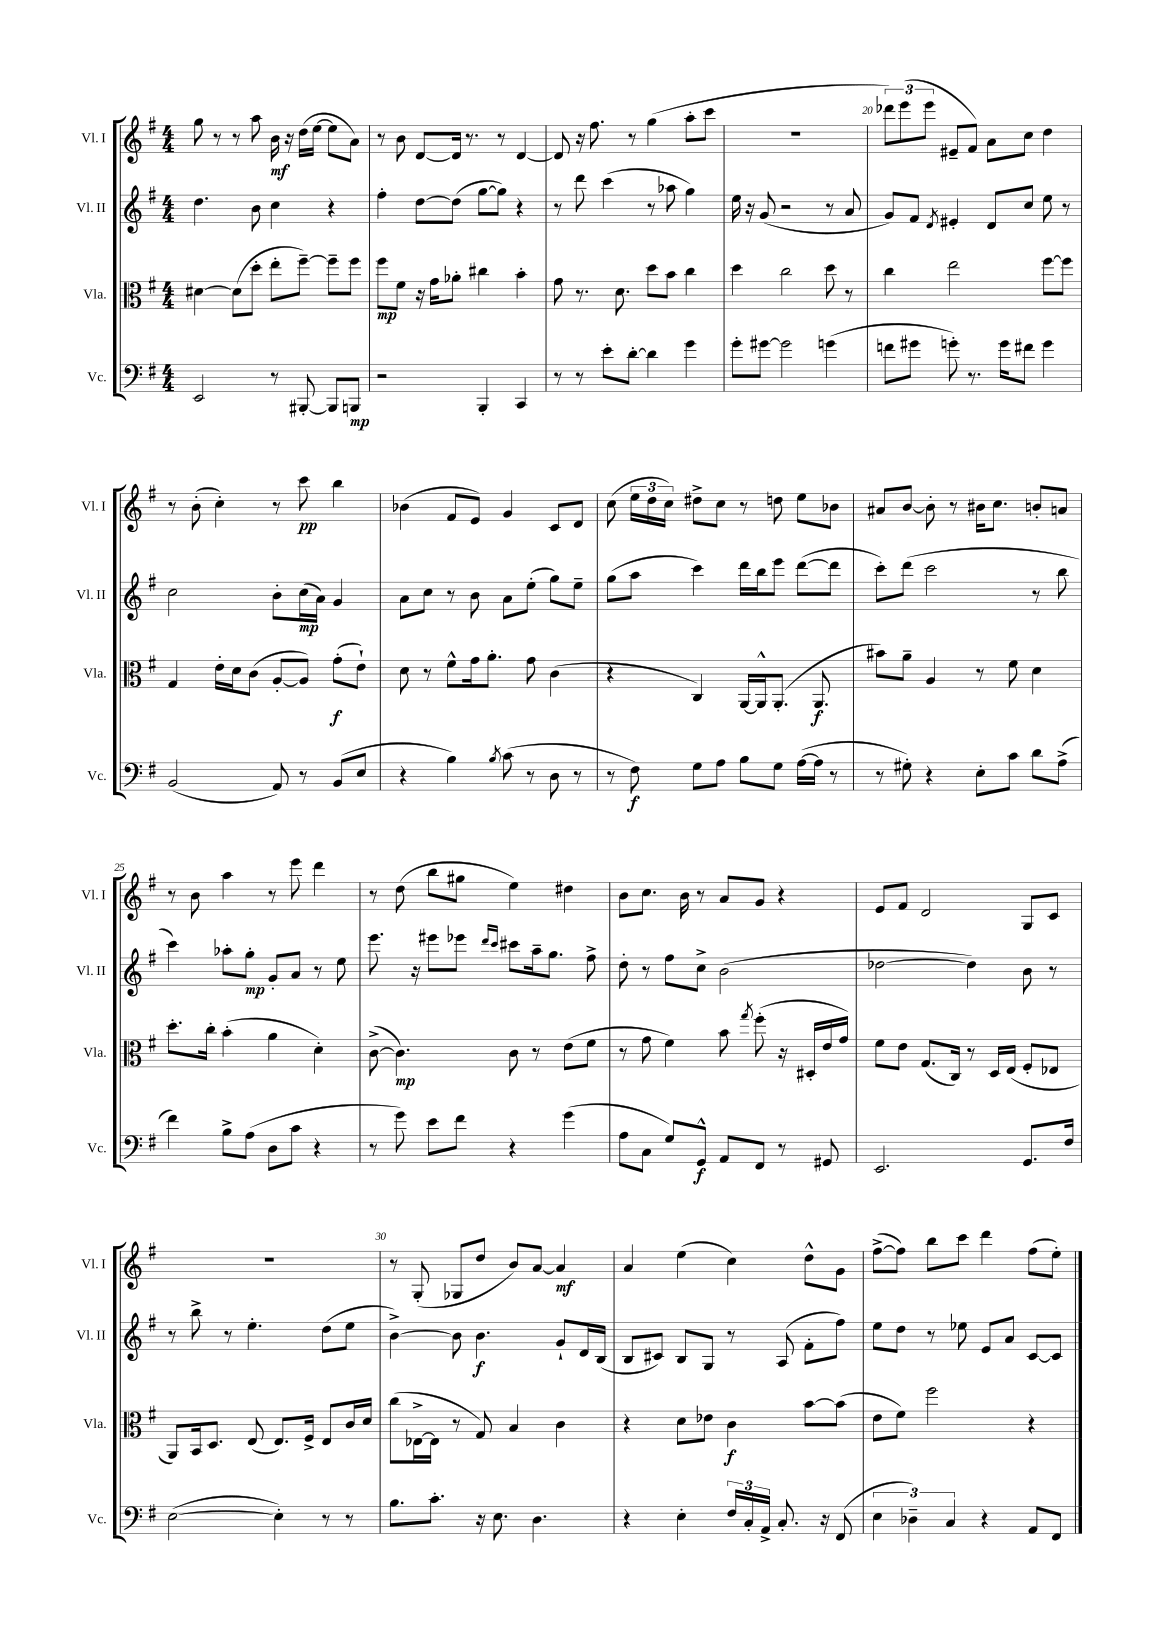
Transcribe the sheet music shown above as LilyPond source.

<<
\new StaffGroup <<
\new Staff = "s0" \with { instrumentName = "Vl. I" shortInstrumentName = "Vl. I" } {
    \clef treble \key g \major \numericTimeSignature \time 4/4
    \autoBeamOff g''8 r8 r8 a''8 b'16\mf r16 d''16[( e''16]~ e''8[ a'8]) |
    r8 b'8 d'8[~ d'16] r8. r8 d'4~ |
    d'8 r16 fis''8. r8 g''4( a''8[-. c'''8] |
    R1 |
    \tuplet 3/2 { des'''8[) e'''8( e'''8] } eis'8[-- fis'8]) a'8[ c''8] d''4 |
    r8 b'8-.( c''4-.) r8 c'''8\pp b''4 |
    bes'4( fis'8[ e'8]) g'4 c'8[ d'8] |
    c''8( \tuplet 3/2 { e''16[ d''16 c''16]) } dis''8[-> c''8] r8 d''8 e''8[ bes'8] |
    ais'8[ b'8]~ b'8-. r8 bis'16[ c''8.] b'8[-. a'8] |
    r8 b'8 a''4 r8 e'''8 d'''4 |
    r8 d''8( b''8[ gis''8] e''4) dis''4 |
    b'8[ c''8.] b'16 r8 a'8[ g'8] r4 |
    e'8[ fis'8] d'2 g8[ c'8] |
    R1 |
    r8 g8-.( ges8[ d''8] b'8[) a'8]~ a'4\mf |
    a'4 e''4( c''4) d''8[-^ g'8] |
    fis''8[~->( fis''8]) b''8[ c'''8] d'''4 fis''8[( e''8]-.) \bar "|." |
}
\new Staff = "s1" \with { instrumentName = "Vl. II" shortInstrumentName = "Vl. II" } {
    \clef treble \key g \major \numericTimeSignature \time 4/4
    \autoBeamOff d''4. b'8 c''4 r4 |
    fis''4-. d''8[~ d''8]( g''8[~ g''8]) r4 |
    r8 d'''8 c'''4( r8 aes''8 g''4) |
    e''16 r16 g'8( r2 r8 a'8 |
    g'8[) fis'8] \acciaccatura { d'8 } eis'4-. d'8[ c''8] e''8 r8 |
    c''2 b'8[-. c''16\mp( a'16]) g'4 |
    a'8[ c''8] r8 b'8 a'8[ e''8]-.( g''8[) e''8]-- |
    g''8[( a''8] c'''4) d'''16[ b''16 e'''8] d'''8[~( d'''8] |
    c'''8[-.) d'''8]( c'''2 r8 b''8 |
    c'''4) aes''8[-. g''8]-.\mp g'8[-. a'8] r8 e''8 |
    e'''8. r16 eis'''8[ ees'''8] \grace { d'''16[ c'''16] } cis'''8[ a''16-- g''8.] fis''8-> |
    d''8-. r8 fis''8[ c''8]-> b'2( |
    des''2~ des''4) b'8 r8 |
    r8 b''8-> r8 e''4.-. d''8[( e''8] |
    b'4~->) b'8 b'4.\f g'8[-! d'16 b16]( |
    b8[ cis'8]) b8[ g8] r8 a8( fis'8[-. fis''8]) |
    e''8[ d''8] r8 ees''8 e'8[ a'8] c'8[~ c'8] \bar "|." |
}
\new Staff = "s2" \with { instrumentName = "Vla." shortInstrumentName = "Vla." } {
    \clef alto \key g \major \numericTimeSignature \time 4/4
    \autoBeamOff dis'4~ dis'8[( d''8]-. e''8[-. fis''8]~--) fis''8[-- fis''8] |
    fis''8[\mp fis'8] r16 g'16[ aes'8]-. cis''4 b'4-. |
    g'8 r8. d'8. d''8[ b'8] c''4 |
    d''4 c''2 d''8 r8 |
    c''4 e''2 fis''8[~ fis''8] |
    g4 e'16[-. d'16 c'8]( a8[~-. a8]) g'8[-.\f( e'8]-!) |
    d'8 r8 fis'8[-^ g'16 a'8.]-. g'8 c'4( |
    r4 c4) a,16[~ a,16-^ a,8.]-.( a,8.\f |
    bis'8[) a'8]-- a4 r8 fis'8 d'4 |
    d''8.[-. c''16]-. b'4-.( a'4 d'4-.) |
    c'8~->( c'4.\mp) c'8 r8 e'8[( fis'8] |
    r8 g'8 fis'4) b'8 \acciaccatura { g''8 } fis''8-.( r16 dis16[-. e'16 g'16]) |
    fis'8[ e'8] g8.[( c16]) r8 d16[ e16]( fis8[-. ees8] |
    a,8[) b,16 d8.] e8( e8.[) fis16]-> e8[ c'16 d'16] |
    c''8[( ees16~-> ees16] r8 g8) b4 c'4 |
    r4 d'8[ ees'8] c'4\f b'8[~ b'8]( |
    e'8[ fis'8]) fis''2 r4 \bar "|." |
}
\new Staff = "s3" \with { instrumentName = "Vc." shortInstrumentName = "Vc." } {
    \clef bass \key g \major \numericTimeSignature \time 4/4
    \autoBeamOff e,2 r8 bis,,8~-. bis,,8[ b,,8]\mp |
    r2 b,,4-. c,4 |
    r8 r8 e'8[-. d'8]~-. d'4 g'4 |
    g'8[-. gis'8]~ gis'2 g'4( |
    f'8[ gis'8] g'8-.) r8. g'16[ fis'8] g'4 |
    b,2( a,8) r8 b,8[( e8] |
    r4 b4) \acciaccatura { b8 } c'8( r8 d8 r8 |
    r8 fis8\f) g8[ a8] b8[ g8] a16[~( a16] r8 |
    r8 gis8-.) r4 e8[-. c'8] d'8[ a8]->( |
    fis'4) b8[-> a8]( d8[ c'8] r4 |
    r8 g'8) e'8[ fis'8] r4 g'4( |
    a8[ c8] g8[) g,8]-^\f a,8[ fis,8] r8 gis,8 |
    e,2. g,8.[ fis16] |
    e2~( e4-.) r8 r8 |
    b8.[ c'8.]-. r16 e8. d4. |
    r4 e4-. \tuplet 3/2 { fis16[ c16-. a,16]-> } c8.-. r16 fis,8( |
    \tuplet 3/2 { e4 des4--) c4 } r4 a,8[ fis,8] \bar "|." |
}
>>
>>
\layout { \context { \Score currentBarNumber = #16 \override BarNumber.break-visibility = ##(#f #t #t) barNumberVisibility = #(every-nth-bar-number-visible 5) } }
